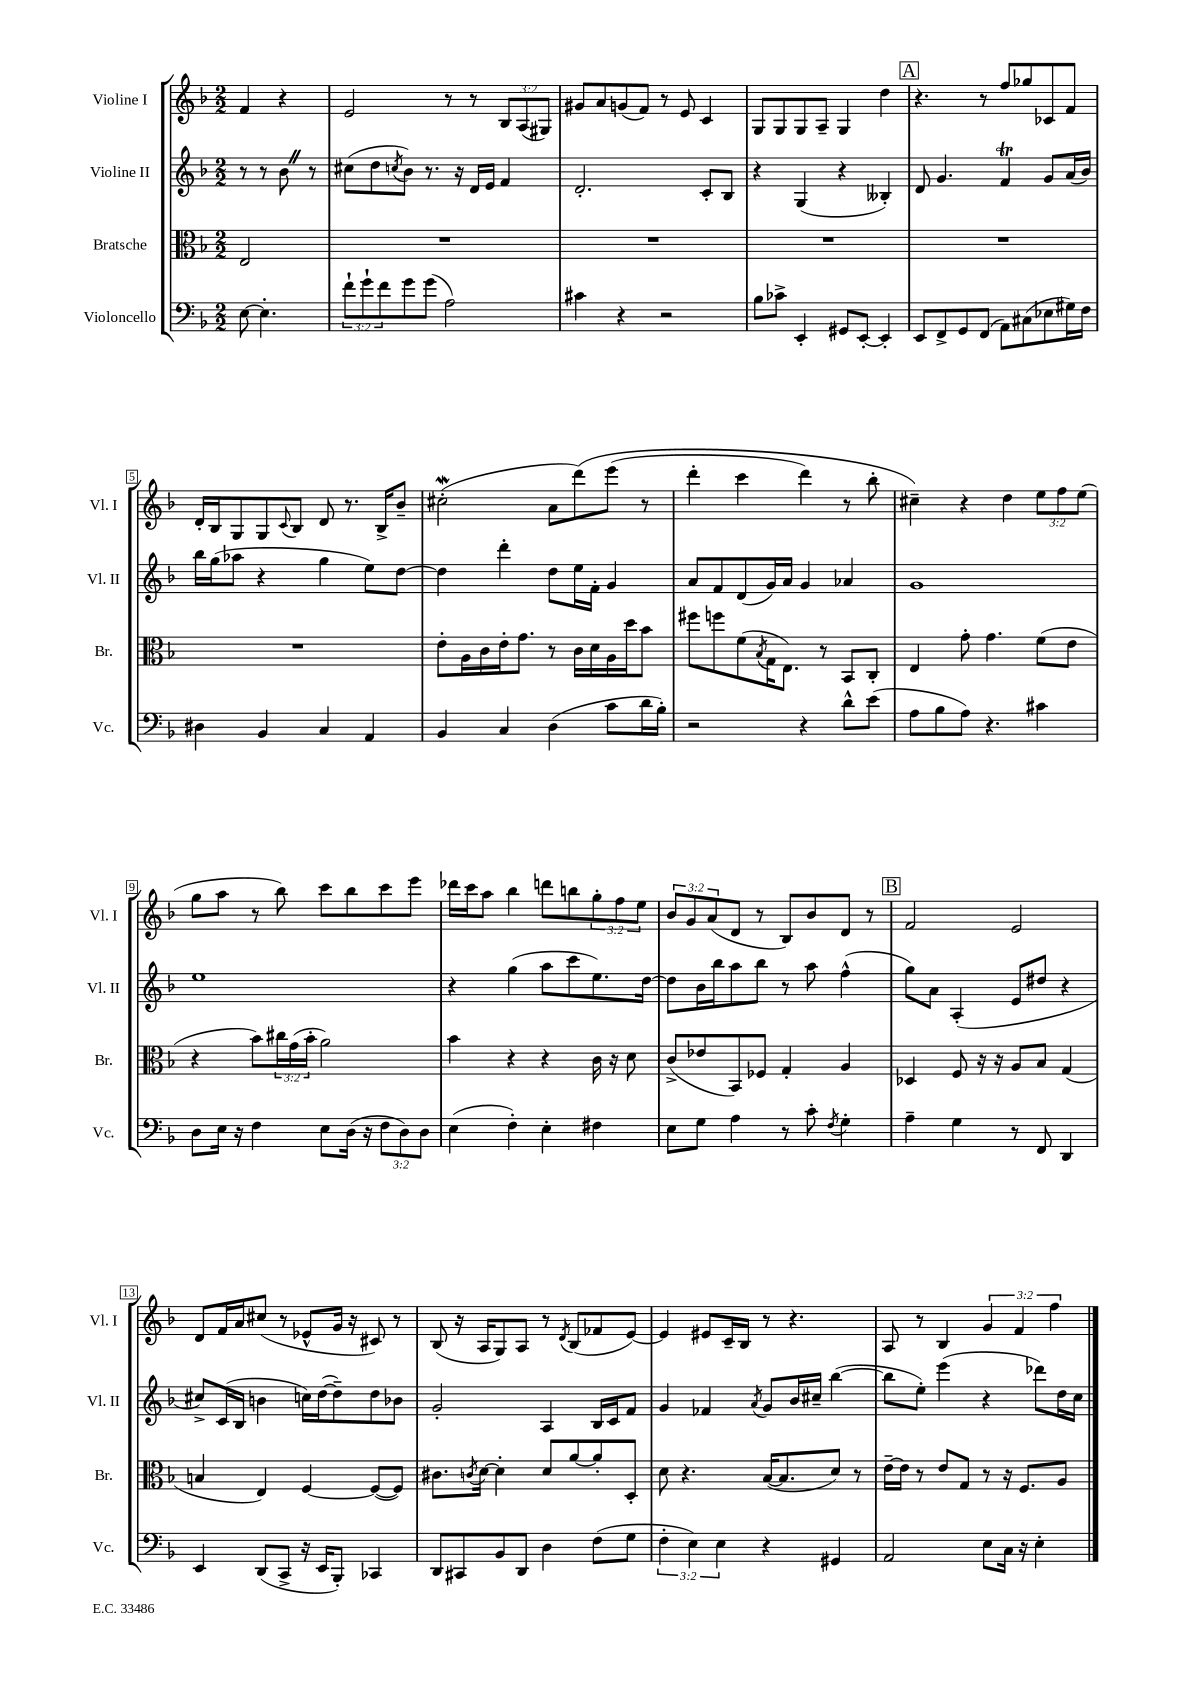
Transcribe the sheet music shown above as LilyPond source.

<<
\new StaffGroup <<
\new Staff = "s0" \with { instrumentName = "Violine I" shortInstrumentName = "Vl. I" } {
    \clef treble \key f \major \numericTimeSignature \time 2/2 \override Staff.TupletNumber.text = #tuplet-number::calc-fraction-text \partial 2
    f'4 r4 |
    e'2 r8 r8 \tuplet 3/2 { bes8 a8( gis8) } |
    gis'8 a'8 g'8( f'8) r8 e'8 c'4 |
    g8 g8 g8 a8-- g4 d''4 |
    \mark \markup { \box "A" } r4. r8 f''8 ges''8 ces'8 f'8 |
    d'16-. bes16 g8 g8 \appoggiatura { c'8 } bes8 d'8 r8. bes16-> bes'8-- |
    cis''2-.\mordent( a'8 d'''8)\( e'''8( r8 |
    d'''4-. c'''4 d'''4) r8 bes''8-. |
    cis''4--\) r4 d''4 \tuplet 3/2 { e''8 f''8 e''8( } |
    g''8 a''8 r8 bes''8) c'''8 bes''8 c'''8 e'''8 |
    des'''16 c'''16 a''8 bes''4 d'''8 b''8 \tuplet 3/2 { g''8-. f''8 e''8 } |
    \tuplet 3/2 { bes'8 g'8 a'8( } d'8 r8 bes8) bes'8 d'8 r8 |
    \mark \markup { \box "B" } f'2 e'2 |
    d'8 f'16 a'16 cis''8( r8 ees'8-^ g'16 r16 cis'8) r8 |
    bes8( r16 a16 g8) a8 r8 \acciaccatura { d'8 } bes8( fes'8 e'8~) |
    e'4 eis'8 c'16-- bes16 r8 r4. |
    a8 r8 bes4 \tuplet 3/2 { g'4 f'4 f''4 } \bar "|." |
}
\new Staff = "s1" \with { instrumentName = "Violine II" shortInstrumentName = "Vl. II" } {
    \clef treble \key f \major \numericTimeSignature \time 2/2 \partial 2
    r8 r8 bes'8 \once \override BreathingSign.text = \markup { \musicglyph "scripts.caesura.straight" } \breathe r8 |
    cis''8( d''8 \acciaccatura { c''8 } bes'8) r8. r16 d'16 e'16 f'4 |
    d'2.-. c'8-. bes8 |
    r4 g4( r4 beses4-.) |
    \mark \markup { \box "A" } d'8 g'4. f'4\trill g'8 a'16( bes'16) |
    bes''16 g''16( aes''8 r4 g''4 e''8) d''8~ |
    d''4 d'''4-. d''8 e''16 f'16-. g'4 |
    a'8 f'8 d'8( g'16) a'16 g'4 aes'4 |
    g'1 |
    e''1 |
    r4 g''4( a''8 c'''8 e''8.) d''16~ |
    d''8 bes'16 bes''16 a''8 bes''8 r8 a''8 f''4-^( |
    \mark \markup { \box "B" } g''8) a'8 a4-.( e'8 dis''8 r4 |
    cis''8->) c'16( bes16 b'4 c''16) d''16~( d''8--) d''8 bes'8 |
    g'2-. a4 bes16 c'16 f'8 |
    g'4 fes'4 \acciaccatura { a'8 } g'8 bes'16 cis''16-- bes''4~( |
    bes''8 e''8-.) e'''4( r4 des'''8) d''16 c''16 \bar "|." |
}
\new Staff = "s2" \with { instrumentName = "Bratsche" shortInstrumentName = "Br." } {
    \clef alto \key f \major \numericTimeSignature \time 2/2 \override Staff.TupletNumber.text = #tuplet-number::calc-fraction-text \partial 2
    e2 |
    R1 |
    R1 |
    R1 |
    \mark \markup { \box "A" } R1 |
    R1 |
    e'8-. a16 c'16 e'16-. g'8. r8 c'16 d'16 a16 d''16 bes'8 |
    fis''8 f''8 f'8( \acciaccatura { bes8 } g16 e8.) r8 bes,8 c8-. |
    e4 g'8-. g'4. f'8( e'8 |
    r4 bes'8) \tuplet 3/2 { cis''16 g'16( bes'16-. } a'2) |
    bes'4 r4 r4 c'16 r16 d'8 |
    c'8->( ees'8 bes,8) fes8 g4-. a4 |
    \mark \markup { \box "B" } des4 f8 r16 r16 a8 bes8 g4( |
    b4 e4) f4~ f8~( f8) |
    cis'8. \acciaccatura { c'8 } d'16~ d'4-. d'8 a'8~ a'8-. d8-. |
    d'8 r4. bes16~( bes8. d'8) r8 |
    e'16~-- e'16 r8 e'8 g8 r8 r16 f8. a8 \bar "|." |
}
\new Staff = "s3" \with { instrumentName = "Violoncello" shortInstrumentName = "Vc." } {
    \clef bass \key f \major \numericTimeSignature \time 2/2 \override Staff.TupletNumber.text = #tuplet-number::calc-fraction-text \partial 2
    e8~ e4.-. |
    \tuplet 3/2 { f'8-! g'8-! f'8 } g'8 g'8( a2) |
    cis'4 r4 r2 |
    bes8 ces'8-> e,4-. gis,8 e,8~-. e,4-. |
    \mark \markup { \box "A" } e,8 f,8-> g,8 f,8( a,8) cis8( ees8 gis16) f16 |
    dis4 bes,4 c4 a,4 |
    bes,4 c4 d4( c'8 d'16 bes16-.) |
    r2 r4 d'8-^ e'8( |
    a8 bes8 a8) r4. cis'4 |
    d8 e16 r16 f4 e8 d16( r16 \tuplet 3/2 { f8 d8) d8 } |
    e4( f4-.) e4-. fis4 |
    e8 g8 a4 r8 c'8-. \acciaccatura { f8 } g4-. |
    \mark \markup { \box "B" } a4-- g4 r8 f,8 d,4 |
    e,4 d,8( c,8-> r16 e,16 bes,,8-.) ces,4 |
    d,8 cis,8 bes,8 d,8 d4 f8( g8 |
    \tuplet 3/2 { f4-. e4) e4 } r4 gis,4 |
    a,2 e8 c16 r16 e4-. \bar "|." |
}
>>
>>
\layout { \context { \Score \override BarNumber.stencil = #(make-stencil-boxer 0.1 0.3 ly:text-interface::print) } }
